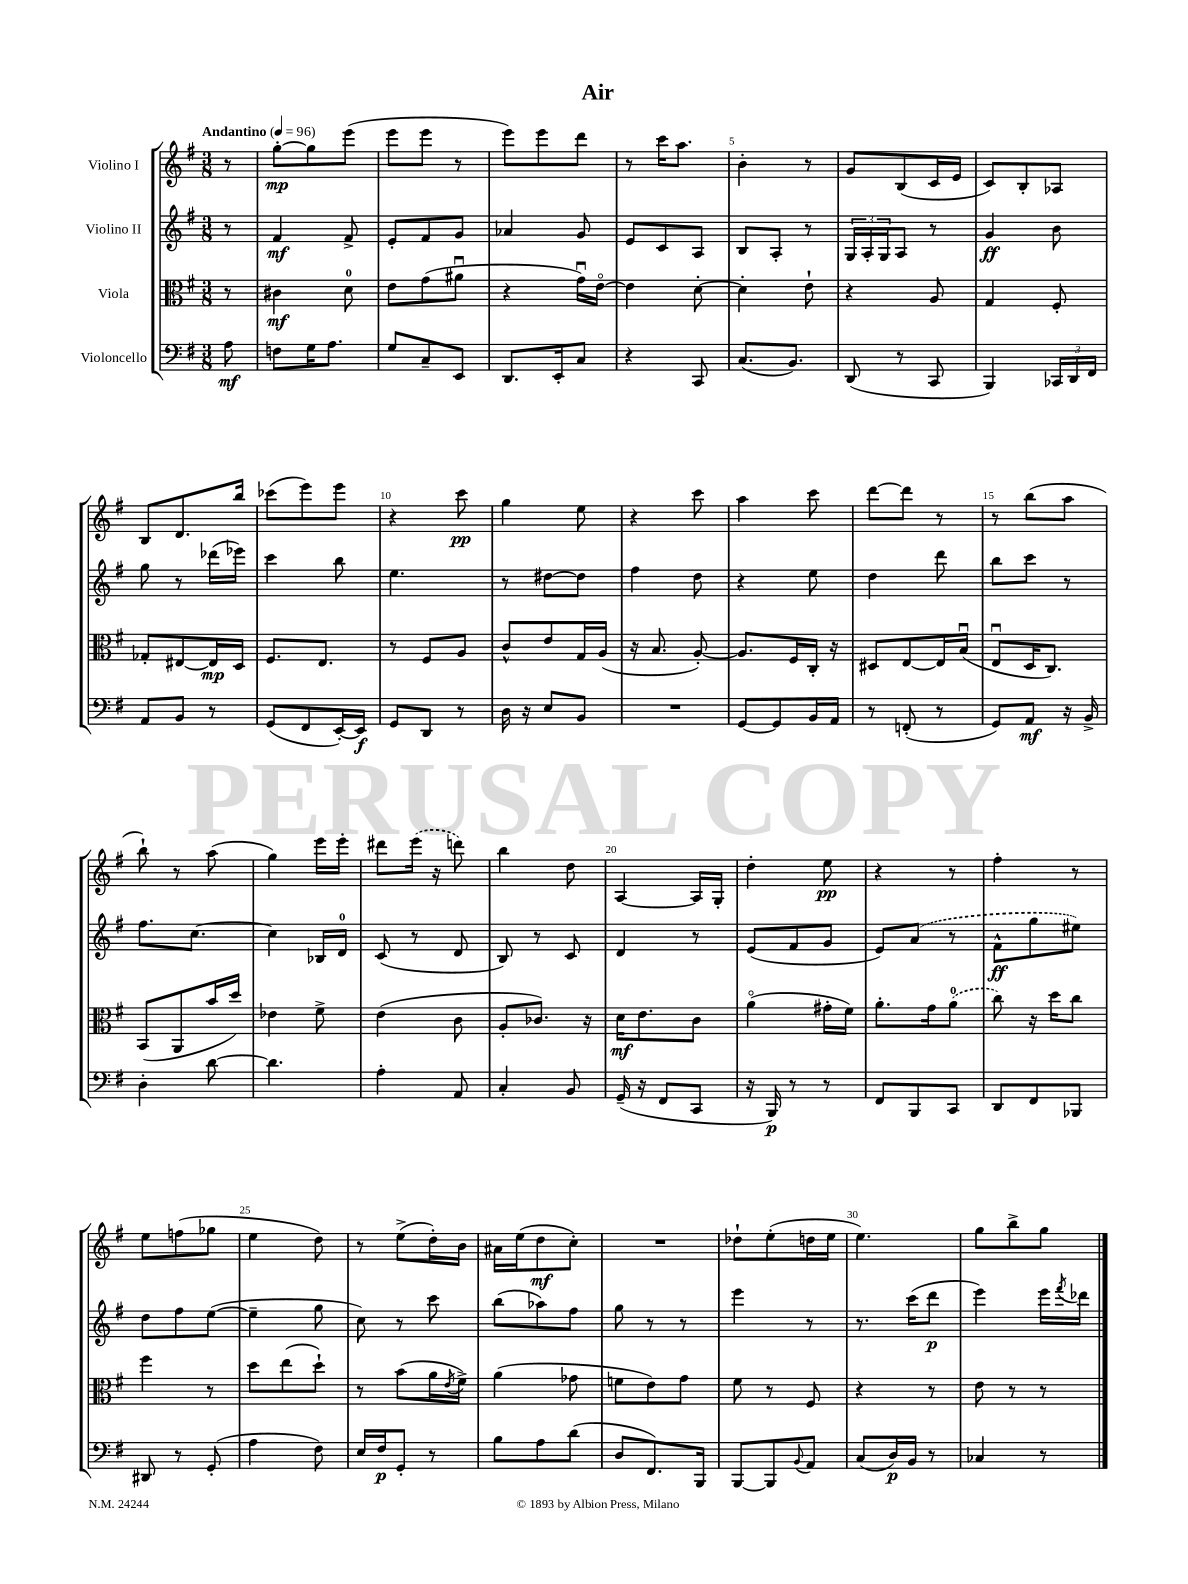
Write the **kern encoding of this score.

**kern	**kern	**kern	**kern
*staff4	*staff3	*staff2	*staff1
*clefF4	*clefC3	*clefG2	*clefG2
*k[f#]	*k[f#]	*k[f#]	*k[f#]
*M3/8	*M3/8	*M3/8	*M3/8
*MM96	*MM96	*MM96	*MM96
8A\	8r	8r	8r
=	=	=	=
8F\L	4c#\	4f#/	[8gg'\L
16G\K	.	.	8gg\]
8.A\J	.	.	.
.	8d\	8f#^/	(8eee\J
=	=	=	=
8G/L	8e\L	8e'/L	8eee\L
8C~/	(8g\	8f#/	8eee\J
8EE/J	8a#u\J	8g/J	8r
=	=	=	=
8.DD/L	4r	4a-/	8eee\L)
.	.	.	8eee\
16EE'/k	.	.	.
8C/J	16gu\LL)	8g/	8ddd\J
.	[16eo\JJ	.	.
=	=	=	=
4r	4e\]	8e/L	8r
.	.	8c/	16ccc\LK
.	.	.	8.aa\J
8CC/	[8d'\	8A/J	.
=	=	=	=
(8.C/L	4d'\]	8B/L	4b'\
.	.	8A'/J	.
8.BB/J)	.	.	.
.	8e`\	8r	8r
=	=	=	=
(8DD/	4r	24G/LL	8g/L
.	.	24A'/	.
.	.	24G/J	.
8r	.	8A/J	(8B/
8CC/	8A/	8r	16c/L
.	.	.	16e/JJ
=	=	=	=
4BBB/)	4G/	4g/	8c/L)
.	.	.	8B'/
24CC-/LL	8F#'/	8b\	8A-/J
24DD/	.	.	.
24FF#/JJ	.	.	.
=	=	=	=
8AA/L	8G-'/L	8gg\	8B/L
8BB/J	[8E#/	8r	8.d/
8r	16E#/]L	(16ddd-\LL	.
.	16D/JJ	16eee-\JJ)	16bb/Jk
=	=	=	=
(8GG/L	8.F#/L	4ccc\	(8ccc-\L
8FF#/	.	.	8eee\)
.	8.E/J	.	.
[16EE'/L)	.	8bb\	8eee\J
16EE/]JJ	.	.	.
=	=	=	=
8GG/L	8r	4.ee\	4r
8DD/J	8F#/L	.	.
8r	8A/J	.	8ccc\
=	=	=	=
16D\	8c^^/L	8r	4gg\
16r	.	.	.
8E/L	8e/	[8dd#\L	.
8BB/J	16G/L	8dd#\]J	8ee\
.	(16A/JJ	.	.
=	=	=	=
4.r	16r	4ff#\	4r
.	8.B/	.	.
.	[8A'/)	8dd\	8ccc\
=	=	=	=
[8GG/L	8.A/]L	4r	4aa\
8GG/]	.	.	.
.	16F#/L	.	.
16BB/L	16C'/JJ	8ee\	8ccc\
16AA/JJ	16r	.	.
=	=	=	=
8r	8D#/L	4dd\	[8ddd\L
(8FF'/	[8E/	.	8ddd\]J
8r	16E/]L	8ddd\	8r
.	(16Bu/JJ	.	.
=	=	=	=
8GG/L)	8Eu/L	8bb\L	8r
8AA/J	16D/K	8ccc\J	(8bb\L
.	8.C/J)	.	.
16r	.	8r	8aa\J
16BB^/	.	.	.
=	=	=	=
4D'\	(8BB/L	8.ff#\L	8bb`\)
.	8AA/	.	8r
.	.	[8.cc\J	.
[8d\	16b/L	.	(8aa\
.	16dd/JJ)	.	.
=	=	=	=
4.d\]	4e-\	4cc\]	4gg\)
.	8f#^\	16B-/LL	16eee\LL
.	.	16d/JJ	16eee'\JJ
=	=	=	=
4A'\	(4e\	(8c/	8ddd#\L
.	.	8r	(16eee\Jk
.	.	.	16r
8AA/	8c\	8d/	8ddd\)
=	=	=	=
4C'/	8A'/L	8B/)	4bb\
.	8.c-/J)	8r	.
8BB/	.	8c/	8dd\
.	16r	.	.
=	=	=	=
(16GG~/	16d\LK	4d/	[4A/
16r	8.e\	.	.
8FF#/L	.	.	.
8CC/J	8c\J	8r	16A/]LL
.	.	.	16G'/JJ
=	=	=	=
16r	(4ao\	(8e/L	4dd'\
16BBB/)	.	.	.
8r	.	8f#/	.
8r	16g#'\LL	8g/J	8ee\
.	16f#\JJ)	.	.
=	=	=	=
8FF#/L	8.a'\L	8e/L)	4r
8BBB/	.	(8a/J	.
.	16g\k	.	.
8CC/J	(8a\J	8r	8r
=	=	=	=
8DD/L	8cc\)	8f#^^\L	4ff#'\
8FF#/	16r	8gg\	.
.	16dd\LK	.	.
8BBB-/J	8cc\J	8ee#\J)	8r
=	=	=	=
8DD#/	4ff#\	8dd\L	8ee\L
8r	.	8ff#\	(8ff\
(8GG'/	8r	([8ee\J	8gg-\J
=	=	=	=
4A\	8dd\L	4ee~\]	4ee\
.	(8ee\	.	.
8F#\)	8dd`\J)	8gg\	8dd\)
=	=	=	=
16E/LL	8r	8cc\)	8r
16F#/J	.	.	.
8GG'/J	(8b\L	8r	(8ee^\L
8r	16a\L	8ccc\	16dd'\L)
.	8qe/	.	.
.	16f#^\JJ)	.	16b\JJ
=	=	=	=
8B\L	(4a\	(8bb\L	16a#\LL
.	.	.	(16ee\J
8A\	.	8aa-\)	8dd\
(8d\J	8g-\	8ff#\J	8cc'\J)
=	=	=	=
8D/L	8f\L	8gg\	4.r
8.FF#/)	8e\)	8r	.
.	8g\J	8r	.
16BBB/Jk	.	.	.
=	=	=	=
[8BBB/L	8f#\	4eee\	8dd-`\L
8BBB/]	8r	.	(8ee'\
8qqBB/	.	.	.
8AA/J	8F#/	8r	16dd\L
.	.	.	16ee\JJ
=	=	=	=
(8C/L	4r	8.r	4.ee\)
16D/L)	.	.	.
16BB/JJ	.	(16ccc\LK	.
8r	8r	8ddd\J	.
=	=	=	=
4C-/	8e\	4eee\)	8gg\L
.	8r	.	8bb^\
8r	8r	16eee\LL	8gg\J
.	.	8qfff#/	.
.	.	16ddd-\JJ	.
==	==	==	==
*-	*-	*-	*-
